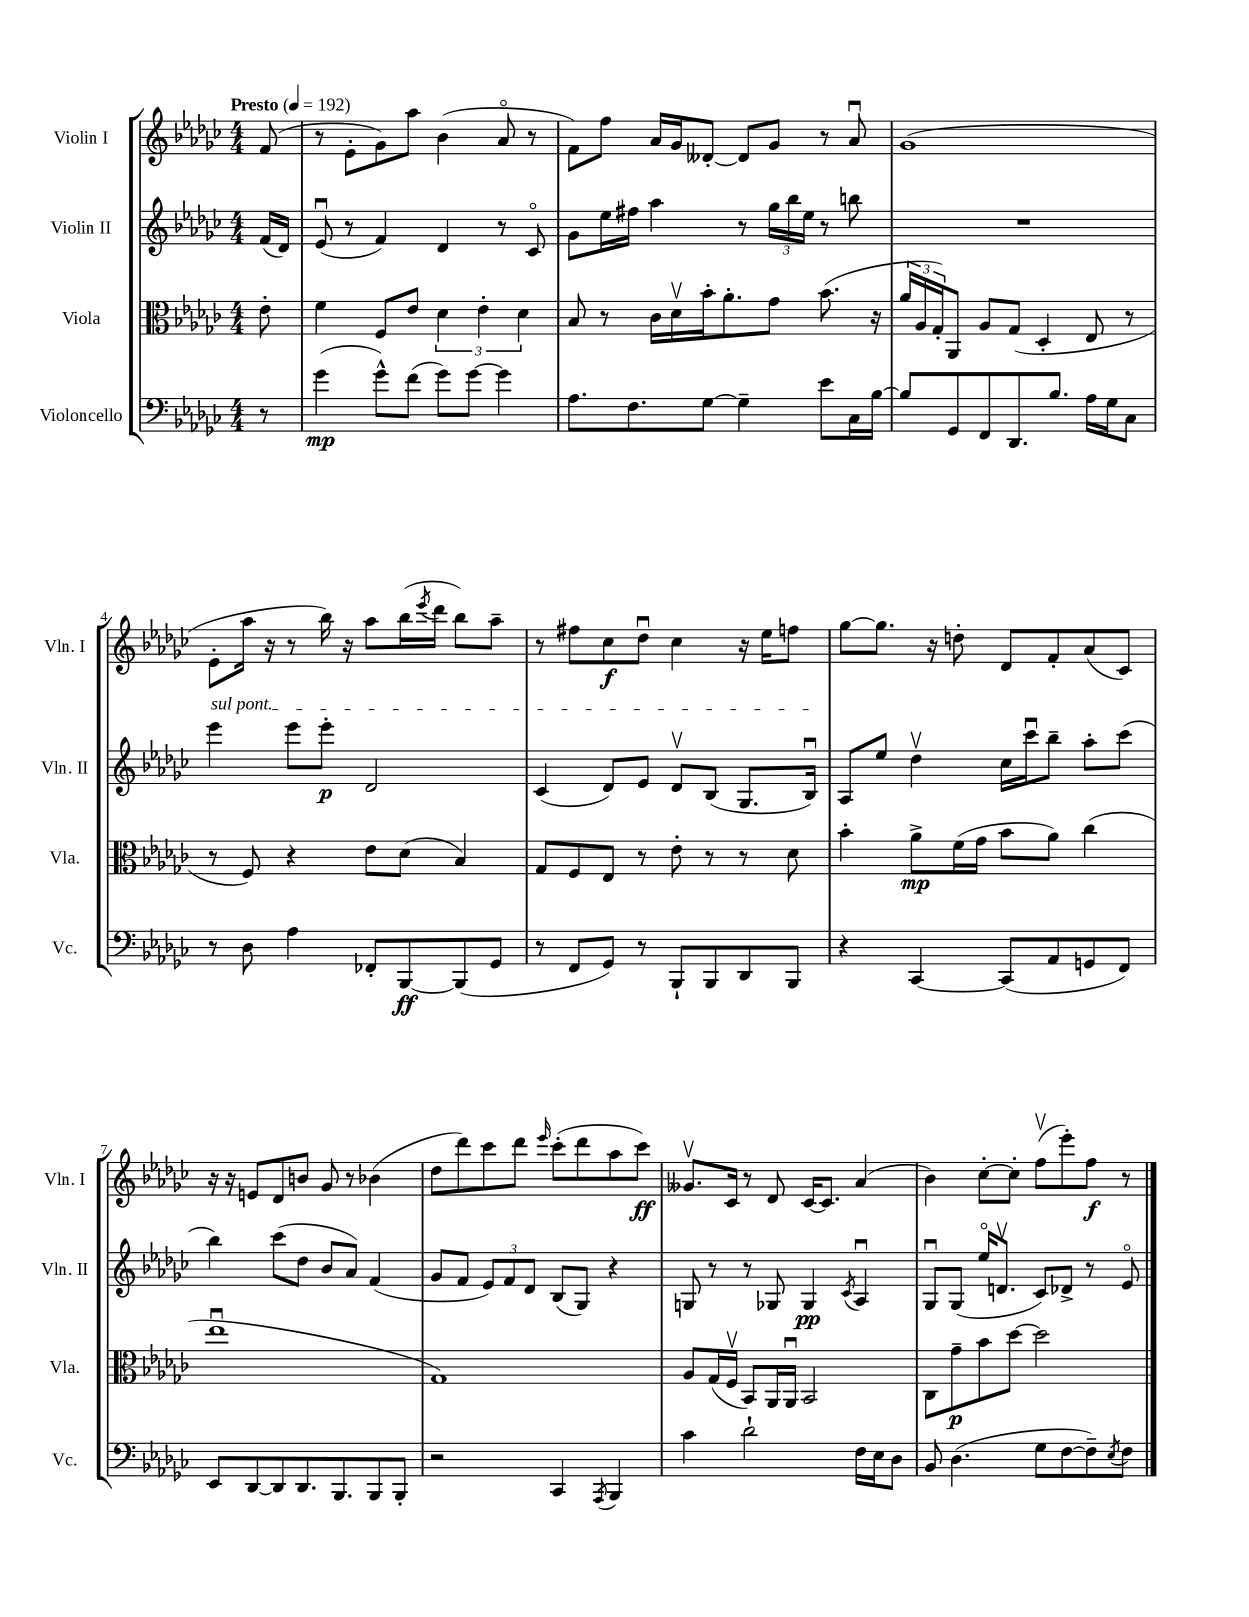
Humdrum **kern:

**kern	**kern	**kern	**kern
*staff4	*staff3	*staff2	*staff1
*clefF4	*clefC3	*clefG2	*clefG2
*k[b-e-a-d-g-c-]	*k[b-e-a-d-g-c-]	*k[b-e-a-d-g-c-]	*k[b-e-a-d-g-c-]
*M4/4	*M4/4	*M4/4	*M4/4
*MM192	*MM192	*MM192	*MM192
8r	8e-'	(16f	(8f
.	.	16d-)	.
=	=	=	=
(4g-	4f	(8e-u	8r
.	.	8r	8e-'
8g-^^)	8F	4f)	8g-)
(8f	8e-	.	8aa-
8g-)	6d-	4d-	(4b-
[8g-	.	.	.
.	6e-'	.	.
4g-]	.	8r	8a-o
.	6d-	.	.
.	.	8c-o	8r
=	=	=	=
8.A-	8B-	8g-	8f)
.	8r	16ee-	8ff
8.F	.	16ff#	.
.	16c-	4aa-	16a-
.	16d-v	.	16g-
[8G-	16b-'	.	[8d--'
.	8.a-'	.	.
4G-~]	.	8r	8d--]
.	8g-	24gg-	8g-
.	.	24bb-	.
.	.	24ee-	.
8e-	(8.b-	8r	8r
16C-	.	8bb	8a-u
[16B-	16r	.	.
=	=	=	=
8B-]	24a-	1r	(1g-
.	24A-	.	.
.	24G-')	.	.
8GG-	8AA-	.	.
8FF	8A-	.	.
8.DD-	(8G-	.	.
.	4D-'	.	.
8.B-	.	.	.
16A-	8E-	.	.
16G-	.	.	.
8C-	8r	.	.
=	=	=	=
8r	8r	4eee-	8e-'
8D-	8F)	.	16aa-
.	.	.	16r
4A-	4r	8eee-	8r
.	.	8eee-'	16bb-)
.	.	.	16r
8FF-'	8e-	2d-	8aa-
[8BBB-	(8d-	.	(16bb-
.	.	.	8qeee-
.	.	.	16ddd-
(8BBB-]	4B-)	.	8bb-)
8GG-	.	.	8aa-~
=	=	=	=
8r	8G-	(4c-	8r
8FF	8F	.	8ff#
8GG-)	8E-	8d-)	8cc-
8r	8r	8e-	8dd-u
8BBB-`	8e-'	8d-v	4cc-
8BBB-	8r	(8B-	.
8DD-	8r	8.G-	16r
.	.	.	16ee-
8BBB-	8d-	.	8ff
.	.	16B-u)	.
=	=	=	=
4r	4b-'	8A-	[8gg-
.	.	8ee-	8.gg-]
[4CC-	8a-^	4dd-v	.
.	.	.	16r
.	(16f	.	8dd'
.	16g-	.	.
(8CC-]	8b-	16cc-	8d-
.	.	16ccc-u	.
8AA-	8a-)	8bb-~	8f'
8GG	(4cc-	8aa-'	(8a-
8FF)	.	(8ccc-	8c-)
=	=	=	=
8EE-	1ee-u	4bb-)	16r
.	.	.	16r
[8DD-	.	.	8e
8DD-]	.	(8ccc-	8d-
8.DD-	.	8dd-	8b
.	.	8b-	8g-
8.BBB-	.	.	.
.	.	8a-)	8r
8BBB-	.	(4f	(4b-
8BBB-'	.	.	.
=	=	=	=
2r	1G-)	8g-	8dd-
.	.	8f	8ddd-)
.	.	12e-)	8ccc-
.	.	12f	.
.	.	.	8ddd-
.	.	12d-	.
.	.	.	16qqeee-
4CC-	.	(8B-	(8ccc-'
.	.	8G-)	8ddd-
8qAAA-	.	.	.
4BBB-	.	4r	8aa-
.	.	.	8ccc-)
=	=	=	=
4c-	8A-	8G	8.g--v
.	(16G-	8r	.
.	16Fv	.	16c-
2d-`	8BB-)	8r	8r
.	16AA-	8G-	8d-
.	16AA-u	.	.
.	2BB-	4G-	[16c-
.	.	.	8.c-]
.	.	8qc-	.
16F	.	4A-u	(4a-
16E-	.	.	.
8D-	.	.	.
=	=	=	=
8BB-	8C-	8G-u	4b-)
(4.D-	8g-~	(8G-	.
.	8b-	16ee-o	[8cc-'
.	.	8.dv	.
.	[8dd-	.	8cc-']
8G-	2dd-]	8c-)	(8ffv
[8F	.	8d-^	8eee-')
8F~])	.	8r	8ff
8qE-	.	.	.
8F	.	8e-o	8r
==	==	==	==
*-	*-	*-	*-
